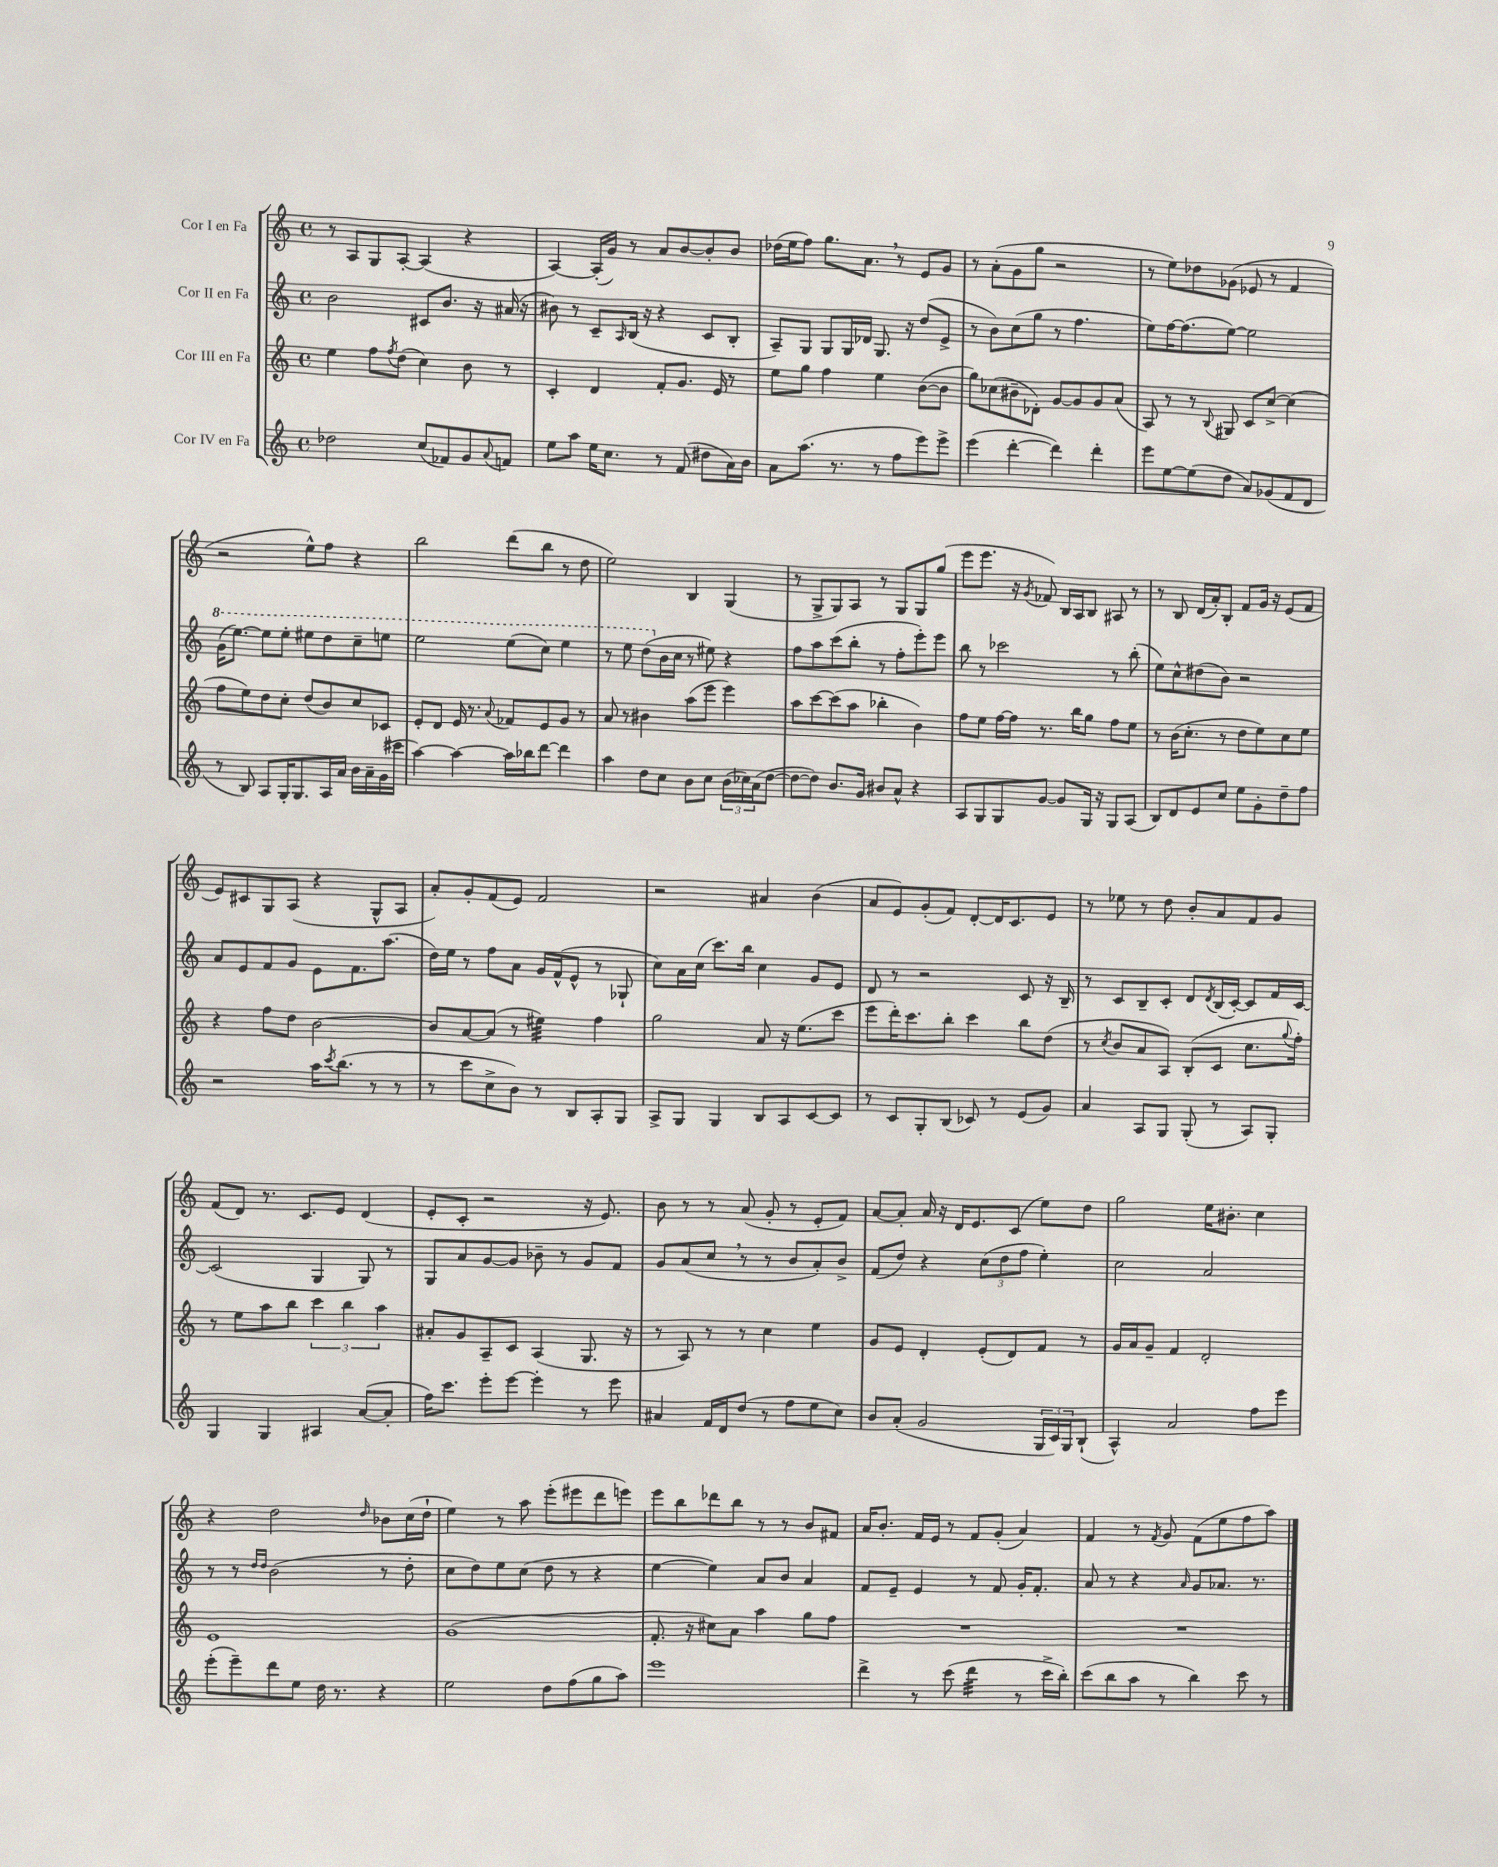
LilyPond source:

<<
\new StaffGroup <<
\new Staff = "s0" \with { instrumentName = "Cor I en Fa" } {
    \clef treble \key c \major \defaultTimeSignature \time 4/4
    r8 a8 g8 a8~-. a4( r4 |
    a4~) a16-.( g'16) r8 a'8 b'8~ b'8-. b'8 |
    des''16( e''16 f''8) g''8. a'8. \breathe r8 e'8 g'8 |
    r8 a'8-.( g'8 g''8 r2 |
    r8 e''8) des''8 ges'8( ees'8 r8 f'4 |
    r2 e''8-^) f''8 r4 |
    b''2 d'''8( b''8 r8 d''8 |
    e''2) b4 g4( |
    r8 g8-> g8) a8 r8 g8 g8 g''8( |
    e'''8 e'''8. r16 \acciaccatura { g'8 } fes'8) b16 a16 b8 ais8 r8 |
    r8 b8 d'16( a'16-.) b8-. f'8 g'16 r16 e'8( f'8 |
    e'8) cis'8 g8 a8( r4 g8-^ a8 |
    a'8-.) g'8-. f'8( e'8) f'2 |
    r2 ais'4 b'4( |
    a'8 e'8) g'8-.( f'8) d'8~-. d'16 c'8. e'8 |
    r8 ees''8 r8 d''8 b'8-. a'8 f'8 g'8 |
    f'8( d'8) r8. c'8. e'8 d'4( |
    e'8-. c'8-. r2 r16 e'8.) |
    b'8 r8 r8 a'8( g'8-. r8 e'8-. f'8) |
    a'8~ a'8-. a'16 r16 d'16 e'8. c'8( e''8) d''8 |
    g''2 e''16 bis'8.-. c''4 |
    r4 d''2 \grace { d''16 } bes'8 c''16( d''16-! |
    e''4) r8 a''8 e'''8-.( eis'''8 d'''8 e'''8) |
    e'''8 b''8 des'''8 b''8 r8 r8 b'8 fis'8 |
    a'16 b'8.-. f'16 e'16 r8 f'8 g'8-.( a'4) |
    f'4 r8 \acciaccatura { f'8 } g'8 f'8( e''8 f''8 a''8) \bar "|." |
}
\new Staff = "s1" \with { instrumentName = "Cor II en Fa" } {
    \clef treble \key c \major \defaultTimeSignature \time 4/4
    b'2 cis'8 b'8. r16 ais'16( r16 |
    bis'8) r8 c'8-- \grace { a16 } b16( r16 r4 c'8 b8-. |
    a8--) g8 g8 g16 des'16 g8. r16 d''8( e'8-> |
    r8 b'8) c''8( g''8 r8 f''4. |
    e''8) f''16~ f''8.( e''8~) e''2 |
    \ottava #1 g''16( e'''8.~) e'''8 e'''8-. eis'''8 d'''8 c'''8-- e'''8 |
    e'''2 e'''8( c'''8) e'''4 |
    r8 e'''8 d'''8( \ottava #0 b'16 c''16 r8 eis''8) r4 |
    f''8 a''8 c'''8( b''8-. r8 f''8-. e'''8-.) e'''8 |
    b''8 r8 ces'''2 r8 b''8-.( |
    e''8) c''8-^ dis''8( b'8) r2 |
    a'8 e'8 f'8 g'8 e'8 f'8. a''8.( |
    d''16) e''16 r8 f''8 a'8 g'16 f'16-^( e'8-^ r8 ges8-! |
    c''8) a'16 c''16( c'''8.) b''16 c''4 g'8 e'8 |
    d'8 r8 r2 c'8 r16 b16-- |
    r8 c'8 b8-- c'8-. d'8 \acciaccatura { d'8 } b16( c'16~-.) c'8 f'16 c'16~ |
    c'2( g4 g8) r8 |
    g8 a'8 g'8~ g'8 bes'8-- r8 g'8 f'8 |
    g'8 a'8( c''8 \breathe r8 r8 b'8 a'8-.) b'8-> |
    f'8( d''8) r4 \tuplet 3/2 { c''8( d''8 f''8 } e''4-.) |
    c''2 a'2 |
    r8 r8 \grace { d''16 d''16 } b'2( r8 d''8-. |
    c''8 d''8) e''8 c''8( d''8 r8 r4 |
    e''4~ e''4) a'8 b'8 a'4 |
    f'8 e'8-- e'4 r8 f'8 g'16-. f'8.-. |
    a'8 r8 r4 \grace { a'16 } g'8 aes'8. r8. \bar "|." |
}
\new Staff = "s2" \with { instrumentName = "Cor III en Fa" } {
    \clef treble \key c \major \defaultTimeSignature \time 4/4
    e''4 f''8 \acciaccatura { f''8 } d''8( c''4) b'8 r8 |
    c'4-. d'4 f'8-. g'8. e'16 r8 |
    e''8 g''8 f''4 e''4 b'8~( b'8 |
    g''8) ces''8( bis'8-- des'8-.) g'8~ g'8 g'8 a'8( |
    a8) r8 r8 \appoggiatura { b8 } gis8 c'8 c''8~-> c''4( |
    f''8 e''8) d''8 c''8-. d''8( b'8) c''8 ces'8 |
    e'8-. d'8 e'16 r8. \appoggiatura { a'8 } fes'8 e'8 g'8 r8 |
    a'8 r8 bis'4 a''8( e'''8 e'''4) |
    a''8 c'''8~ c'''8( a''8 bes''4-. b'4) |
    f''8 e''8 f''16~ f''16 r8. b''16 g''8 f''8 e''8 |
    r8 b'16( c''8.-. r8 d''8 e''8) c''8 e''8 |
    r4 f''8 d''8 b'2~ |
    b'8 a'8~ a'8( r8 eis''4:32) f''4 |
    g''2 a'8 r16 e''8.( c'''8 |
    e'''8 d'''16-.) c'''8. b''8-. c'''4 b''8 d''8( |
    r8 \acciaccatura { c''8 } b'8 a'8 a8) b8-.( c'8 c''8. \appoggiatura { g''8 } f''16-.) |
    r8 e''8 a''8 b''8 \tuplet 3/2 { c'''4 b''4 a''4 } |
    ais'8-. g'8 a8-- c'8 a4( g8. r16 |
    r8 a8) r8 r8 c''4 e''4 |
    g'8 e'8 d'4-. e'8-.( d'8) f'8 r8 |
    g'16 a'16 g'8-- f'4 d'2-. |
    e'1 |
    g'1( |
    f'8.-. r16 cis''8) a'8 a''4 g''8 f''8 |
    R1 |
    R1 \bar "|." |
}
\new Staff = "s3" \with { instrumentName = "Cor IV en Fa" } {
    \clef treble \key c \major \defaultTimeSignature \time 4/4
    des''2 c''8( fes'8) g'8 \appoggiatura { a'8 } f'8 |
    e''8 a''8 e''16 c''8. r8 f'8( dis''8 a'16) b'16 |
    a'8 a''8.( r8. r8 f''8 e'''8) e'''8-> |
    e'''4( d'''4~-. d'''4) d'''4-. |
    e'''8 e''8~ e''8( d''8 a'8) ges'8( f'8 d'8 |
    r8 b8) a8 g16-. g8. a16 a'16 b'16 a'16-- g'16( cis'''16 |
    a''4~) a''4~ a''16 bes''16 d'''8~ d'''4 |
    a''4 d''8 c''8 b'8 c''8 \tuplet 3/2 { b'16( ces''16) a'16( } d''8~ |
    d''8~ d''8) b'8. g'16 bis'8 a'8-^ r4 |
    a8 g8 g8 g'8~ g'8 g16 r16 g8 a8( |
    b8) d'8 e'8 c''8 e''8 g'8-. d''8-- f''8 |
    r2 a''16 \acciaccatura { c'''8 } b''8.( r8 r8 |
    r8 c'''8 c''8-> b'8) r8 b8 a8-. g8 |
    a8-> g8 g4 b8 a8 c'8~ c'8 |
    r8 c'8 g8-. b8( ces'8) r8 e'8( g'8) |
    a'4 a8 g8 g8-.( r8 a8) g8-. |
    g4 g4 ais4 a'8~( a'8-. |
    f''16) c'''8. e'''8-. e'''8~ e'''4-. r8 e'''8 |
    ais'4 f'16 d'16 d''8( r8 f''8 e''8 c''8) |
    b'8 a'8-.( g'2 \tuplet 3/2 { g16 c'16) g16 } b8-!( |
    a4-^) a'2 f''8 e'''8 |
    e'''8-.( e'''8--) d'''8 e''8 d''16 r8. r4 |
    e''2 d''8 f''8( g''8 a''8) |
    e'''1 |
    d'''4-> r8 c'''8( d'''4:32 r8 c'''16-> b''16-.) |
    c'''8( b''8 a''8 r8 b''4) c'''8 r8 \bar "|." |
}
>>
>>
\layout { \context { \Score \remove "Bar_number_engraver" } }
